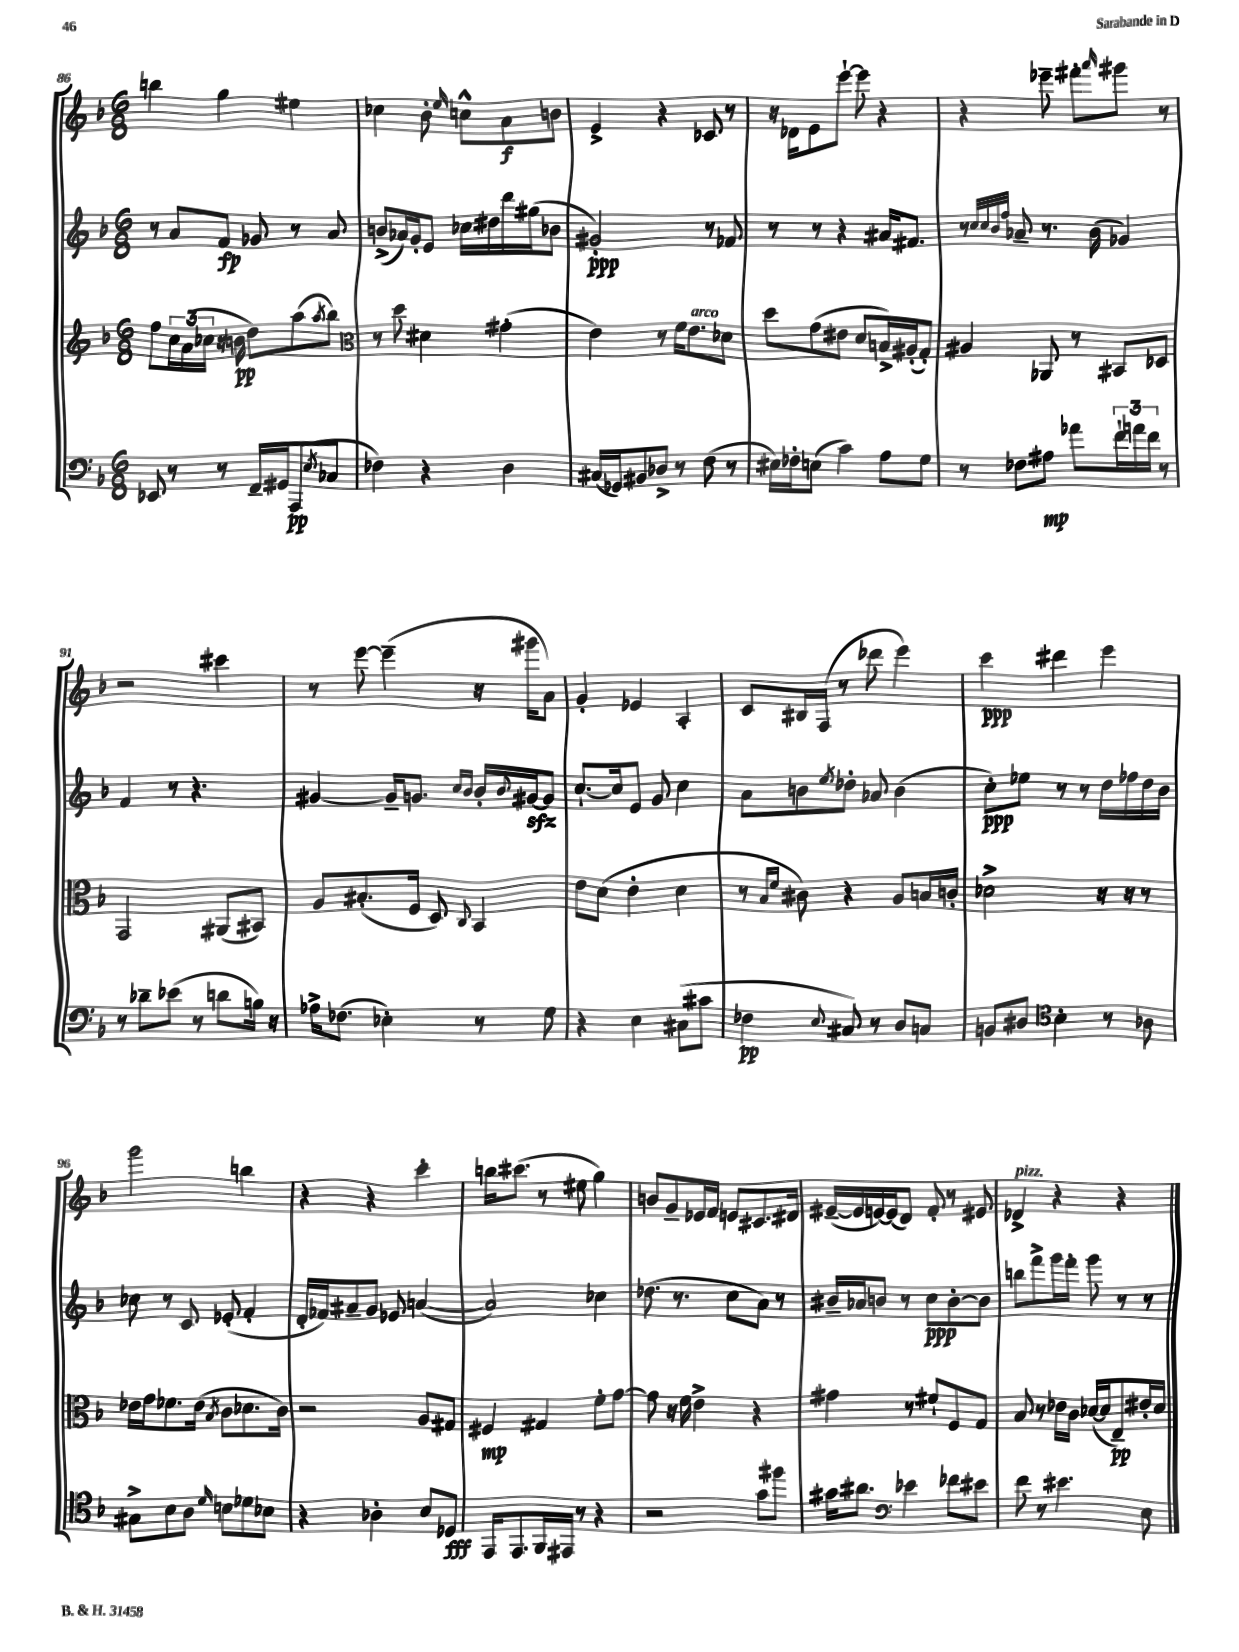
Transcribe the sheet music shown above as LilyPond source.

<<
\new StaffGroup <<
\new Staff = "s0" {
    \clef treble \key f \major \numericTimeSignature \time 6/8
    b''4 g''4 eis''4 |
    ces''4 bes'8-. \grace { e''16 } c''8-^ a'8\f b'8 |
    e'4-> r4 ces'8 r8 |
    r16 des'16 e'8 e'''8~-! e'''8 r4 |
    r4 ees'''8-- fis'''8-. \grace { a'''16 } gis'''8 r8 |
    r2 cis'''4 |
    r8 e'''8~ e'''4--( r16 gis'''16 a'8) |
    g'4-. ees'4 a4-. |
    c'8 bis16 f16( r8 des'''8 e'''4) |
    c'''4\ppp dis'''4 e'''4 |
    g'''2 b''4 |
    r4 r4 c'''4-. |
    b''16 cis'''8.( r8 eis''8 g''4) |
    b'8 g'8-- ees'16 f'16 e'8 cis'8. dis'16 |
    eis'16~--( eis'16 e'16~) e'16( d'8) f'8-. r8 eis'8 |
    des'4->^\markup { \italic "pizz." } r4 r4 \bar "|." |
}
\new Staff = "s1" {
    \clef treble \key f \major \numericTimeSignature \time 6/8
    r8 a'8 f'8\fp ges'8 r8 a'8 |
    b'8->( aes'16) g'16-. e'8 ces''16 dis''16 d'''16 gis''16( bes'8 |
    gis'2-.\ppp) r8 fes'8 |
    r8 r8 r4 ais'16 fis'8. |
    r8 \grace { c''32 c''32 bes'32 f''32 } aes'8-- r8. bes'16( ges'4) |
    f'4 r8 r4. |
    gis'4~ gis'16-- g'8. \grace { c''16 bes'16 } bes'16-. \appoggiatura { bes'8 } gis'16~\sfz gis'8 |
    c''8.~-! c''16 e'8 g'8 c''4 |
    a'8 b'8 \acciaccatura { e''8 } des''8-. aes'8 b'4( |
    c''8-.\ppp) ees''8 r8 r8 d''16 fes''16 d''16 bes'16 |
    ces''8 r8 c'8 ees'8-.( f'4-. |
    d'16-. fes'16) ais'8-- g'8 ees'8 a'4~( |
    a'2) ces''4 |
    des''8.( r8. c''8 a'8) r8 |
    bis'16-- aes'16 b'8 r8 c''8\ppp b'8~-. b'8 |
    b''8 f'''8-> g'''16 f'''16-. g'''8 r8 r8 \bar "|." |
}
\new Staff = "s2" {
    \clef treble \key f \major \numericTimeSignature \time 6/8
    f''8 \tuplet 3/2 { c''16 a'16( ces''16 } r16 b'16\pp d''8) a''8( \acciaccatura { a''8 } bes''8) |
    \clef alto r8 d''8 dis'4 gis'4-.( |
    e'4) r8 f'16 e'8.^\markup { \italic "arco" } des'8 |
    d''8 g'8( eis'8 d'8 b16->) ais16-.( g8-.) |
    ais4 aes,8 r8 bis,8 des8 |
    g,2 ais,8( bis,8) |
    a8 bis8.-.( f16 d8) \appoggiatura { c8 } bes,4 |
    e'8 d'8( e'4-. d'4 |
    r8 \grace { bes16 f'16 } cis'8) r4 a8 b16 c'16-. |
    des'2-> r16 r16 r8 |
    ees'16 g'16 fes'8. ees'16( \acciaccatura { bes8 } c'8 des'8. c'16) |
    r2 a8 gis8 |
    fis4\mp gis4 f'8-. g'8~ |
    g'8 r16 f'16 e'4-> r4 |
    gis'4 r8 fis'8-! f8 g8 |
    bes8 r8 ees'16 c'16 des'16~( des'16 e8--\pp) eis'16-. des'16 \bar "|." |
}
\new Staff = "s3" {
    \clef bass \key f \major \numericTimeSignature \time 6/8
    ees,8 r8 r8 f,16-- gis,16 a,,8\pp( \acciaccatura { e8 } ces8 |
    fes4) r4 d4 |
    cis16( ges,16) bis,8 des8-> r8 f8( r8 |
    eis16) fes16-. e8( c'4) a8 g8 |
    r8 fes8 ais8\mp aes'8 \tuplet 3/2 { f'16-! a'16 f'16 } r8 |
    r8 des'8-- ees'8( r8 d'8 b16) r16 |
    aes16-> fes8.( ees4-.) r8 g8 |
    r4 e4 cis8( cis'8 |
    fes4\pp \appoggiatura { e8 } cis8) r8 d8 c8 |
    b,8 dis8 \clef tenor bes4-. r8 aes8 |
    gis8-> bes8 a8 \grace { d'16 } b8 des'8 bes8 |
    r4 aes4-. bes8 des8\fff |
    e,16 e,8. f,16 eis,16 r8 r4 |
    r2 g'8 fis''8 |
    gis'16 ais'8. \clef bass ees'4 fes'8 eis'8 |
    f'8 r8 eis'4. e8 \bar "|." |
}
>>
>>
\layout { \context { \Score currentBarNumber = #86 } }
